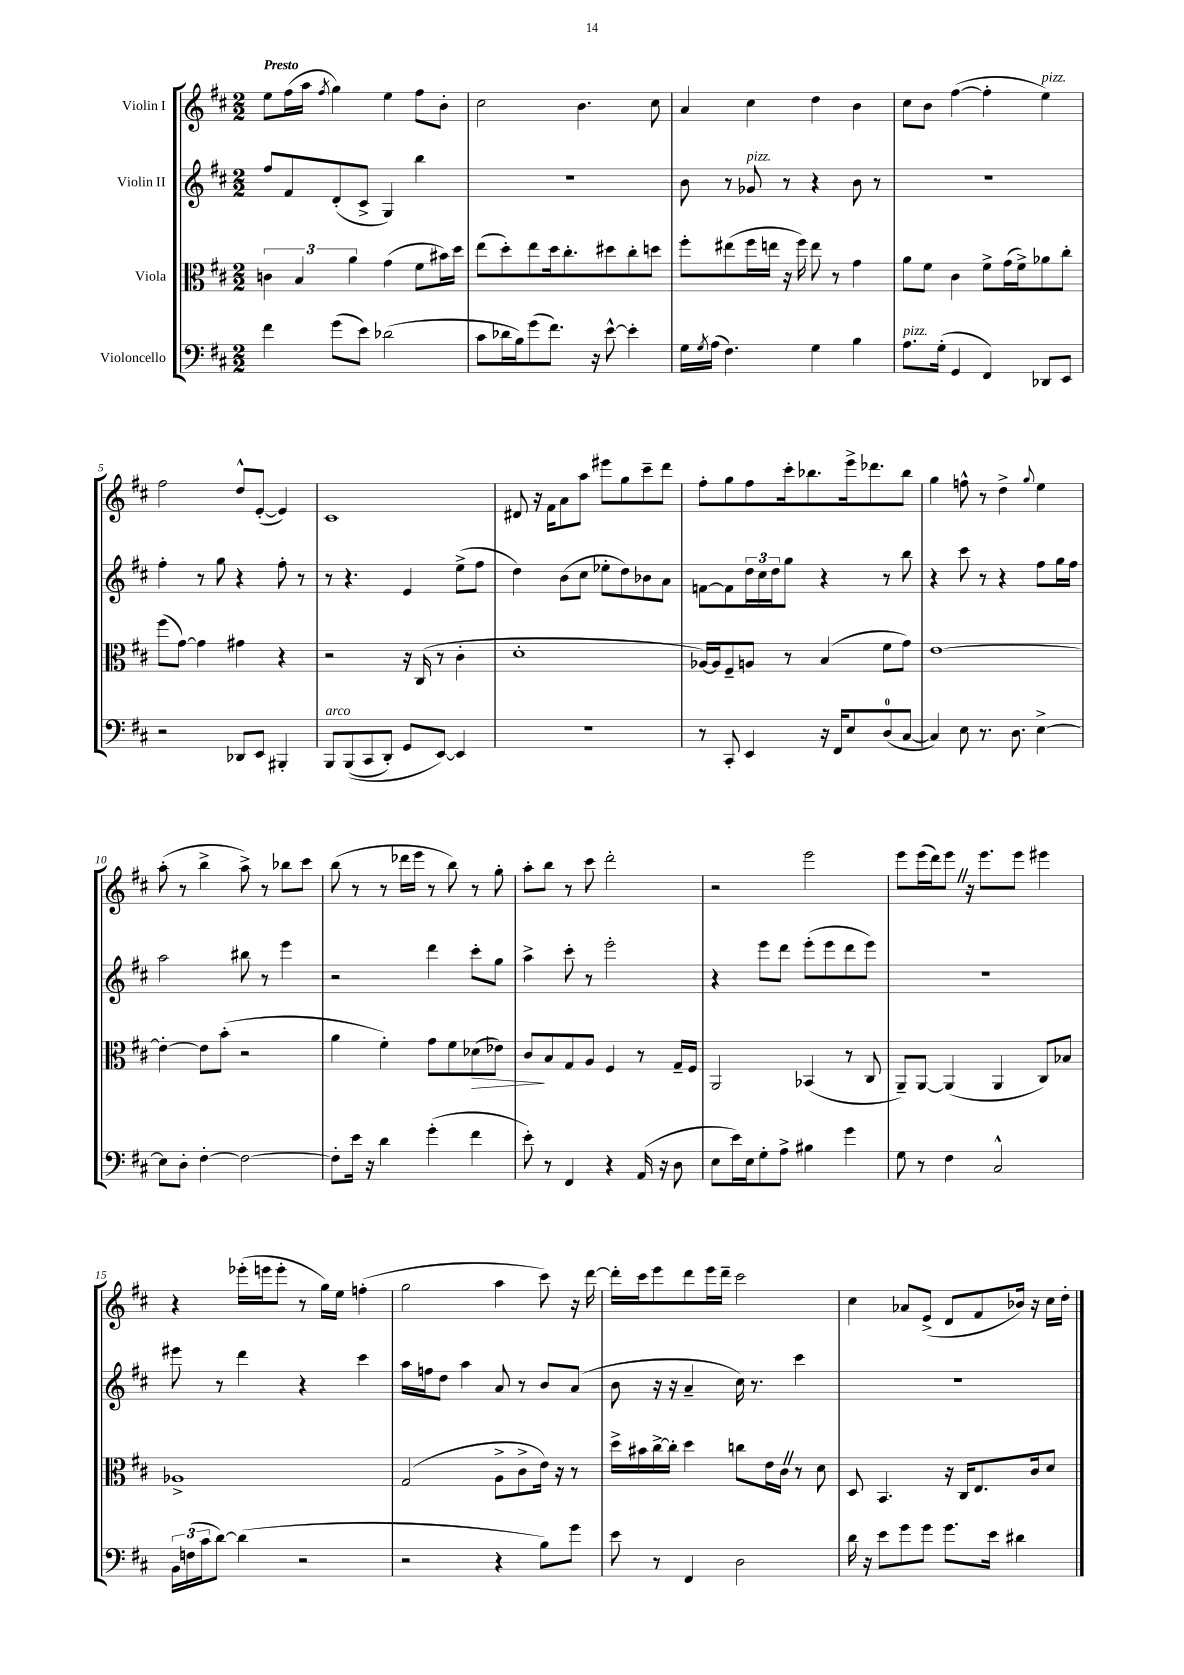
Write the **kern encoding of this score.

**kern	**kern	**kern	**kern
*staff4	*staff3	*staff2	*staff1
*clefF4	*clefC3	*clefG2	*clefG2
*k[f#c#]	*k[f#c#]	*k[f#c#]	*k[f#c#]
*M2/2	*M2/2	*M2/2	*M2/2
4f#	6c	8ff#	8ee
.	.	8f#	(16ff#
.	6B	.	.
.	.	.	16aa
.	.	.	8qff#
(8g	.	(8d'	4gg)
.	6a	.	.
8e)	.	8c#^	.
(2d-	(4g	4G)	4ee
.	8f#	4bb	8ff#
.	16b#)	.	8b'
.	16dd	.	.
=	=	=	=
8c#	(8ee	1r	2cc#
16d-	8dd')	.	.
16B)	.	.	.
(8g	8ee	.	.
8.f#)	16dd	.	.
.	8.cc#'	.	.
.	.	.	4.b
16r	.	.	.
[8e^^	8dd#	.	.
4e']	8cc#'	.	.
.	8dd	.	8cc#
=	=	=	=
16G	8ff#'	8b	4a
8qG	.	.	.
(16A	.	.	.
4.F#)	(8ee#	8r	.
.	16ff#	8g-	4cc#
.	16ee	.	.
.	16r	8r	.
.	16ff#)	.	.
4G	8ee	4r	4dd
.	8r	.	.
4B	4g	8b	4b
.	.	8r	.
=	=	=	=
8.A	8a	1r	8cc#
.	8f#	.	8b
(16G'	.	.	.
4GG	4c#	.	([4ff#
4FF#)	8f#^	.	4ff#']
.	(16g	.	.
.	16f#^)	.	.
8DD-	8a-	.	4ee)
8EE	8cc#'	.	.
=	=	=	=
2r	(8ff#	4ff#'	2ff#
.	[8g)	.	.
.	4g]	8r	.
.	.	8gg	.
8DD-	4g#	4r	8dd^^
8EE	.	.	([8e'
4BBB#'	4r	8ff#'	4e])
.	.	8r	.
=	=	=	=
8BBB	2r	8r	1c#
&((8BBB	.	4.r	.
8CC#	.	.	.
8DD')	.	.	.
8GG	16r	4e	.
.	(16C#	.	.
[8EE&)	8r	.	.
4EE]	4c#'	(8ee^	.
.	.	8ff#	.
=	=	=	=
1r	1d'	4dd)	8d#
.	.	.	16r
.	.	.	16f#
.	.	(8b	8a
.	.	8cc#	8aa
.	.	8ee-'	8eee#
.	.	8dd)	8gg
.	.	8b-	8ccc#~
.	.	8a	8ddd
=	=	=	=
8r	[16A-)	[8f	8ff#'
.	16A-]	.	.
8CC#'	8F#~	8f]	8gg
4EE	8A	24dd	8ff#
.	.	24cc#	.
.	.	24dd	.
.	8r	8gg	16ccc#'
.	.	.	8.bb-
16r	(4B	4r	.
16FF#	.	.	.
8E	.	.	16eee^
.	.	.	8.ddd-
(8D	8f#	8r	.
[8C#	8g)	8bb	8bb-
=	=	=	=
4C#])	[1e	4r	4gg
8E	.	8ccc#	8ff^^
8.r	.	8r	8r
.	.	4r	4dd^
8.D	.	.	.
.	.	.	8qqgg
[4E^	.	8ff#	4ee
.	.	16gg	.
.	.	16ff#	.
=	=	=	=
8E]	4e'_	2aa	(8aa'
8D'	.	.	8r
[4F#'	8e]	.	4bb^
.	(8b'	.	.
2F#_	2r	8bb#	8aa^)
.	.	8r	8r
.	.	4eee	8bb-
.	.	.	8ccc#
=	=	=	=
8F#']	4a	2r	(8bb
16e	.	.	8r
16r	.	.	.
4d	4f#')	.	8r
.	.	.	16ddd-
.	.	.	16eee
(4g'	8g	4ddd	8r
.	8f#	.	8bb)
4f#	(8d-	8ccc#'	8r
.	8e-)	8gg	8gg'
=	=	=	=
8e')	8c#	4aa^	8aa'
8r	8B	.	8bb
4FF#	8G	8ccc#'	8r
.	8A	8r	8ccc#
4r	4F#	2eee'	2ddd'
(16AA	8r	.	.
16r	.	.	.
8D	16G~	.	.
.	16F#	.	.
=	=	=	=
8E	2AA	4r	2r
16e)	.	.	.
16E	.	.	.
8G'	.	8eee	.
8A^	.	8ddd	.
4B#	(4BB-	(8eee'	2eee
.	.	8eee	.
4g	8r	8ddd	.
.	8C#	8eee)	.
=	=	=	=
8G	8AA~)	1r	8eee
8r	[8AA	.	(16eee
.	.	.	16ddd)
4F#	(4AA]	.	8eee
.	.	.	16r
.	.	.	8.eee
2C#^^	4AA	.	.
.	.	.	8eee
.	8C#)	.	4eee#
.	8B-	.	.
=	=	=	=
24BB	1A-^	8eee#	4r
(24F	.	.	.
24c#	.	.	.
[8d)	.	8r	.
(4d]	.	4ddd	(16eee-'
.	.	.	16eee
.	.	.	8eee'
2r	.	4r	8r
.	.	.	16gg)
.	.	.	16ee
.	.	4ccc#	(4ff'
=	=	=	=
2r	(2G	16aa	2gg
.	.	16ff	.
.	.	8dd	.
.	.	4aa	.
4r	8A^	8a	4aa
.	8c#^	8r	.
8B)	16e)	8b	8ccc#)
.	16r	.	.
8g	8r	(8a	16r
.	.	.	[16ddd
=	=	=	=
8e	16dd^	8b	16ddd']
.	16b#	.	16ccc#
8r	[16cc#^	16r	8eee
.	16cc#']	16r	.
4FF#	4dd	4a~	8ddd
.	.	.	16eee
.	.	.	16ddd~
2D	8cc	16cc#)	2ccc#
.	.	8.r	.
.	16e	.	.
.	16c#	.	.
.	8r	4ccc#	.
.	8d	.	.
=	=	=	=
16d	8D	1r	4cc#
16r	.	.	.
8e	4.BB	.	.
8g	.	.	8a-
8g	.	.	(8e^
8.g	16r	.	8d
.	16C#	.	.
.	8.E	.	8f#
16e	.	.	.
4d#	.	.	16b-)
.	16c#	.	16r
.	8d	.	16cc#
.	.	.	16dd'
==	==	==	==
*-	*-	*-	*-
